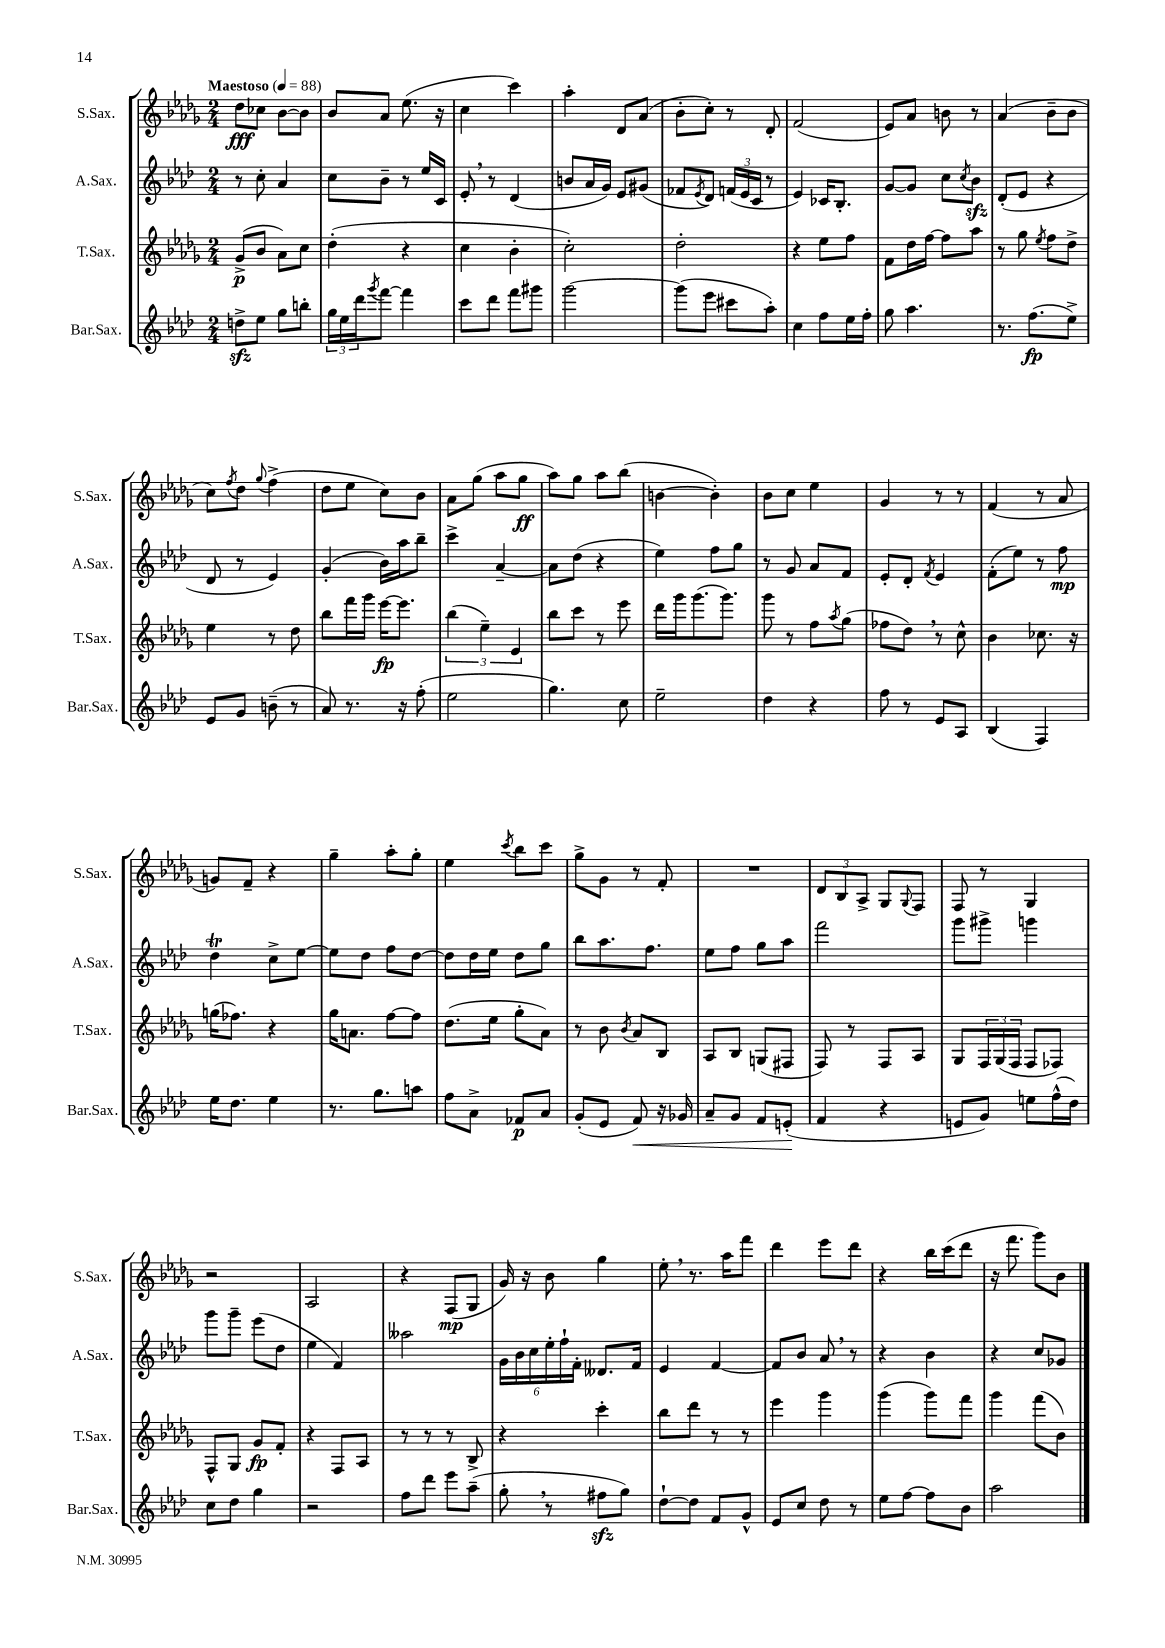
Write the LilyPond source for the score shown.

<<
\new StaffGroup <<
\new Staff = "s0" \with { instrumentName = "S.Sax." shortInstrumentName = "S.Sax." } {
    \clef treble \key des \major \numericTimeSignature \time 2/4 \tempo "Maestoso" 4 = 88
    des''8\fff ces''8 bes'8~ bes'8 |
    bes'8 aes'8 ees''8.( r16 |
    c''4 c'''4) |
    aes''4-. des'8 aes'8( |
    bes'8-. c''8-.) r8 des'8-. |
    f'2( |
    ees'8) aes'8 b'8 r8 |
    aes'4( bes'8-- bes'8 |
    c''8) \acciaccatura { f''8 } des''8 \appoggiatura { ges''8 } f''4->( |
    des''8 ees''8 c''8) bes'8 |
    aes'8 ges''8( aes''8 ges''8\ff |
    aes''8) ges''8 aes''8 bes''8( |
    b'4~ b'4-.) |
    bes'8 c''8 ees''4 |
    ges'4 r8 r8 |
    f'4( r8 aes'8 |
    g'8) f'8-- r4 |
    ges''4-- aes''8-. ges''8-. |
    ees''4 \acciaccatura { c'''8 } bes''8 c'''8 |
    ges''8-> ges'8 r8 f'8-. |
    R2 |
    \tuplet 3/2 { des'8 bes8 aes8-> } ges8 \appoggiatura { ges8 } f8 |
    f8 r8 ges4 |
    r2 |
    aes2 |
    r4 f8\mp( ges8 |
    ges'16) r16 bes'8 ges''4 |
    ees''8-. \breathe r8. aes''16 f'''8 |
    des'''4 ees'''8 des'''8 |
    r4 bes''16 c'''16( des'''8 |
    r16 f'''8. ges'''8) bes'8 \bar "|." |
}
\new Staff = "s1" \with { instrumentName = "A.Sax." shortInstrumentName = "A.Sax." } {
    \clef treble \key aes \major \numericTimeSignature \time 2/4
    r8 c''8-. aes'4 |
    c''8 bes'8-- r8 ees''16 c'16 |
    ees'8-. \breathe r8 des'4( |
    b'8 aes'16 g'16) ees'8 gis'8( |
    fes'8 \acciaccatura { ees'8 } des'8) \tuplet 3/2 { f'16( ees'16 c'16 } r8 |
    ees'4) ces'16 bes8.-. |
    g'8~ g'8 c''8 \acciaccatura { c''8 } bes'8\sfz |
    des'8-.( ees'8 r4 |
    des'8 r8 ees'4) |
    g'4-.( bes'16) aes''16 bes''8-- |
    c'''4-> aes'4~-- |
    aes'8 des''8( r4 |
    ees''4) f''8 g''8 |
    r8 g'8 aes'8 f'8 |
    ees'8-. des'8-. \acciaccatura { f'8 } ees'4 |
    f'8-.( ees''8) r8 f''8\mp |
    des''4\trill c''8-> ees''8~ |
    ees''8 des''8 f''8 des''8~ |
    des''8 des''16 ees''16 des''8 g''8 |
    bes''8 aes''8. f''8. |
    ees''8 f''8 g''8 aes''8 |
    f'''2 |
    g'''8 gis'''8-> g'''4 |
    g'''8 g'''8-- ees'''8( des''8 |
    ees''4 f'4) |
    aeses''2 |
    \tuplet 6/4 { g'16 bes'16 c''16 ees''16-. f''16-! f'16-. } deses'8. f'16 |
    ees'4 f'4~ |
    f'8 bes'8 aes'8 \breathe r8 |
    r4 bes'4 |
    r4 c''8 ges'8 \bar "|." |
}
\new Staff = "s2" \with { instrumentName = "T.Sax." shortInstrumentName = "T.Sax." } {
    \clef treble \key des \major \numericTimeSignature \time 2/4
    ges'8->\p( bes'8 aes'8) c''8 |
    des''4-.( r4 |
    c''4 bes'4-. |
    c''2-.) |
    des''2-. |
    r4 ees''8 f''8 |
    f'8 des''16 f''16~ f''8 aes''8 |
    r8 ges''8 \acciaccatura { ees''8 } f''8 des''8-> |
    ees''4 r8 des''8 |
    bes''8 f'''16 ges'''16 ees'''16~\fp ees'''8. |
    \tuplet 3/2 { bes''4( ees''4--) ees'4 } |
    bes''8 c'''8 r8 ees'''8 |
    des'''16 ges'''16 ges'''8.( ges'''8.) |
    ges'''8 r8 f''8 \acciaccatura { aes''8 } ges''8( |
    fes''8 des''8) \breathe r8 c''8-^ |
    bes'4 ces''8. r16 |
    g''16( fes''8.) r4 |
    ges''16 a'8. f''8~ f''8 |
    des''8.( ees''16 ges''8-. aes'8) |
    r8 bes'8 \acciaccatura { bes'8 } aes'8 bes8 |
    aes8 bes8 g8( fis8 |
    f8) r8 f8 aes8 |
    ges8 \tuplet 3/2 { f16 ges16( f16 } f8 fes8) |
    f8-^ ges8 ges'8\fp f'8-. |
    r4 f8 aes8 |
    r8 r8 r8 bes8-> |
    r4 c'''4-. |
    bes''8 des'''8 r8 r8 |
    ees'''4 ges'''4 |
    ges'''4( ges'''8) f'''8 |
    ges'''4 f'''8( bes'8) \bar "|." |
}
\new Staff = "s3" \with { instrumentName = "Bar.Sax." shortInstrumentName = "Bar.Sax." } {
    \clef treble \key aes \major \numericTimeSignature \time 2/4
    d''8->\sfz ees''8 g''8 b''8-. |
    \tuplet 3/2 { g''16 ees''16 des'''16 } \acciaccatura { g'''8 } f'''8~ f'''4 |
    c'''8 des'''8 f'''8 gis'''8 |
    g'''2~ |
    g'''8( ees'''8 cis'''8 aes''8-.) |
    c''4 f''8 ees''16 f''16-. |
    g''8 aes''4. |
    r8. f''8.\fp( ees''8->) |
    ees'8 g'8 b'8--( r8 |
    aes'8) r8. r16 f''8-.( |
    ees''2 |
    g''4.) c''8 |
    ees''2-- |
    des''4 r4 |
    f''8 r8 ees'8 aes8 |
    bes4( f4) |
    ees''16 des''8. ees''4 |
    r8. g''8. a''8 |
    f''8 aes'8-> fes'8\p aes'8 |
    g'8-.( ees'8 f'8\<) r16 ges'16 |
    aes'8-- g'8 f'8 e'8-.\!( |
    f'4 r4 |
    e'8 g'8) e''8 f''16-^( des''16) |
    c''8 des''8 g''4 |
    r2 |
    f''8 des'''8 ees'''8 aes''8--( |
    g''8-. \breathe r8 fis''8\sfz g''8) |
    des''8~-! des''8 f'8 g'8-^ |
    ees'8 c''8 des''8 r8 |
    ees''8 f''8~ f''8 bes'8 |
    aes''2 \bar "|." |
}
>>
>>
\layout { \context { \Score \remove "Bar_number_engraver" } }
